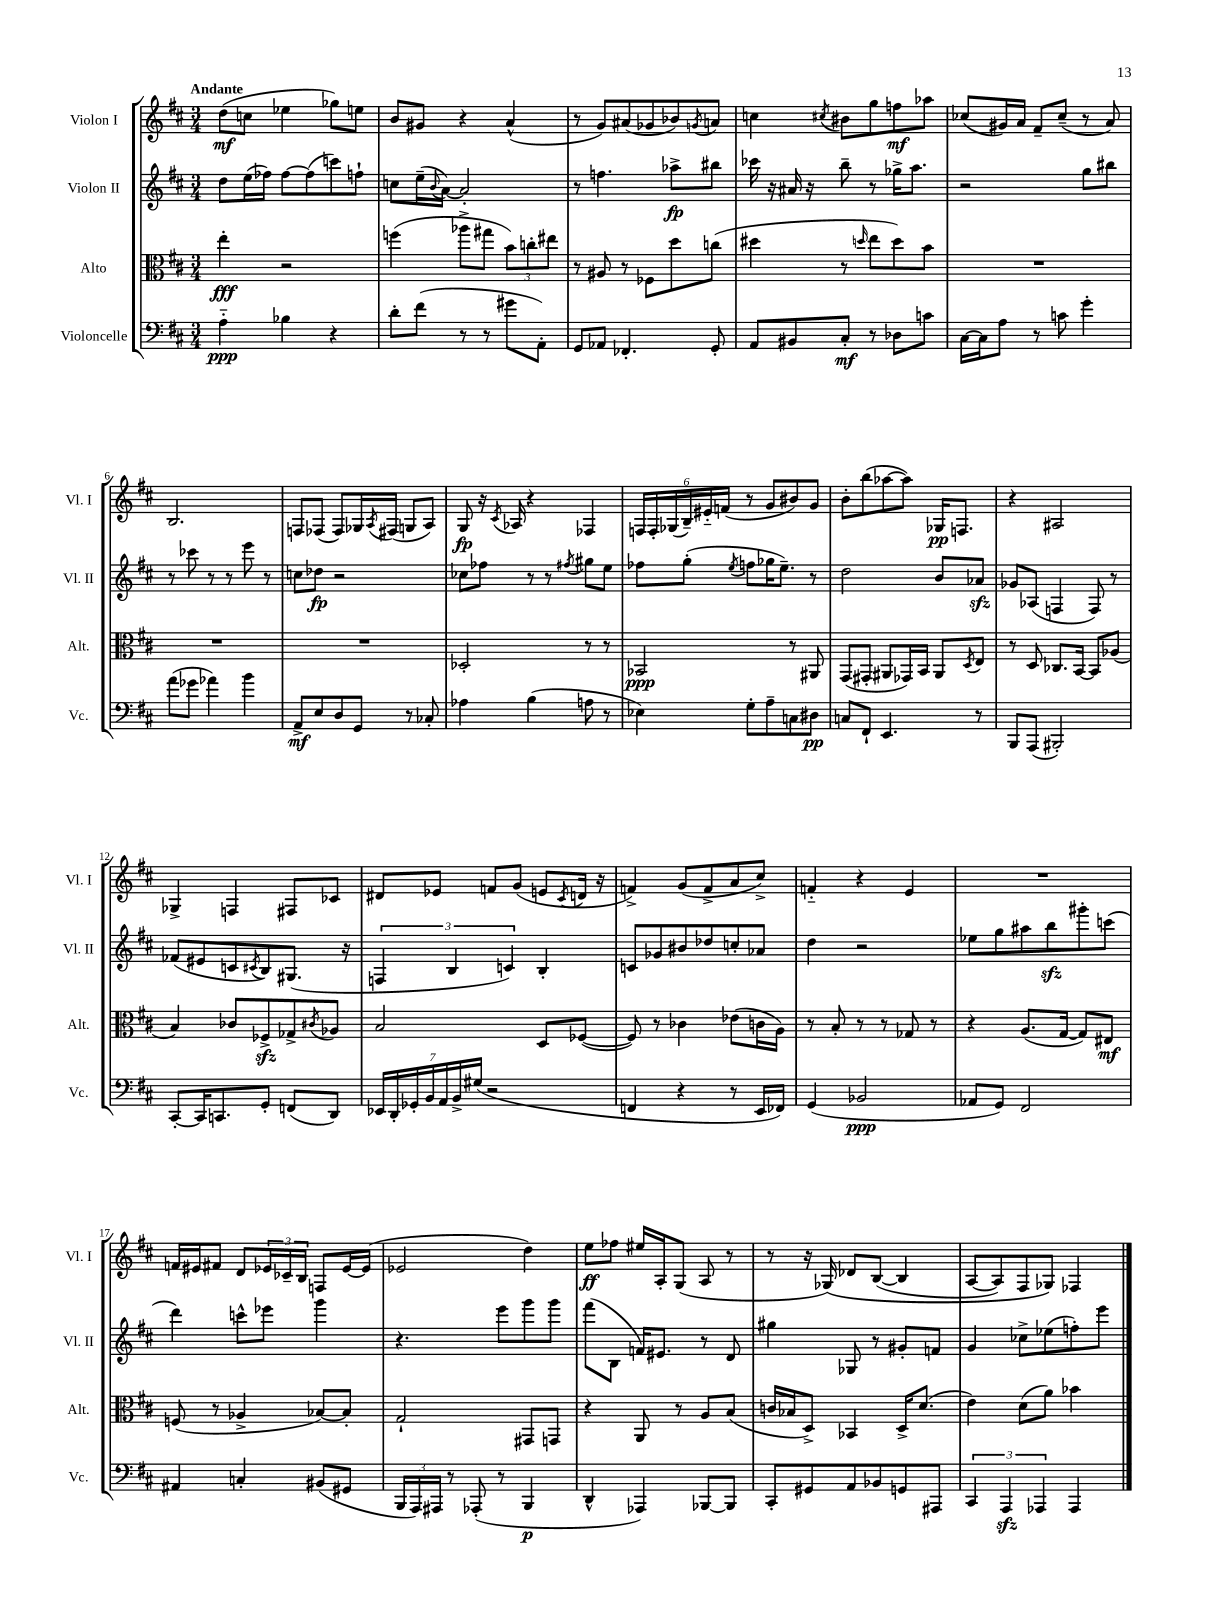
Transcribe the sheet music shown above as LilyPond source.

<<
\new StaffGroup <<
\new Staff = "s0" \with { instrumentName = "Violon I" shortInstrumentName = "Vl. I" } {
    \clef treble \key d \major \numericTimeSignature \time 3/4 \tempo "Andante"
    d''8\mf( c''8 ees''4 ges''8) e''8 |
    b'8 gis'8 r4 a'4-^( |
    r8 g'8) ais'8( ges'8 bes'8) \acciaccatura { g'8 } a'8 |
    c''4 \acciaccatura { cis''8 } bis'8 g''8 f''8\mf aes''8 |
    ces''8( gis'16) a'16 fis'8-- ces''8--( r8 a'8) |
    b2. |
    f8 fes8( fes8) ges16 \acciaccatura { a8 } fis16( g8 a8) |
    g8\fp r16 \acciaccatura { cis'8 } aes16 r4 fes4 |
    \tuplet 6/4 { f16 f16-. ges16( b16--) eis'16-_ f'16( } r8 g'8 bis'8) g'8 |
    b'8-. b''8( aes''8~ aes''8) ges16\pp f8. |
    r4 ais2 |
    ges4-> f4 fis8 ces'8 |
    dis'8 ees'8 f'8 g'8( e'8 \acciaccatura { cis'8 } d'16 r16 |
    f'4->) g'8( f'8-> a'8 cis''8->) |
    f'4-_ r4 e'4 |
    R2. |
    f'16 eis'16 fis'8 d'8 \tuplet 3/2 { ees'16 ces'16-- b16 } f8 ees'16~ ees'16( |
    ees'2 d''4) |
    e''8\ff fes''8 eis''16 a16-. g8( a8 r8 |
    r8 r16 ges16)\( des'8 b8~( b4 |
    a8~ a8) fis8 ges8\) fes4 \bar "|." |
}
\new Staff = "s1" \with { instrumentName = "Violon II" shortInstrumentName = "Vl. II" } {
    \clef treble \key d \major \numericTimeSignature \time 3/4
    d''8 e''16( fes''16) fes''8~ fes''8( c'''8) f''8-! |
    c''8 e''16--( \appoggiatura { b'8 } a'16~) a'2-. |
    r8 f''4. aes''8->\fp bis''8 |
    ces'''16 r16 ais'16 r16 b''8-- r8 ges''16-> a''8. |
    r2 g''8 bis''8 |
    r8 ces'''8 r8 r8 e'''8 r8 |
    c''8 des''8\fp r2 |
    ces''8 fes''8 r8 r8 \acciaccatura { fis''8 } gis''8 e''8 |
    fes''8 g''8-.( \acciaccatura { e''8 } f''8 ges''16 e''8.--) r8 |
    d''2 b'8 aes'8\sfz |
    ges'8 aes8( f4 f8) r8 |
    fes'8( eis'8 c'8 \acciaccatura { cis'8 } b8) gis8.( r16 |
    \tuplet 3/2 { f4 b4 c'4) } b4-. |
    c'8 ges'8 bis'8 des''8 c''8-. aes'8 |
    d''4 r2 |
    ees''8 g''8 ais''8 b''8\sfz gis'''8-. c'''8( |
    d'''4) c'''8-^ ees'''8 g'''4 |
    r4. e'''8 g'''8 g'''8 |
    fis'''8( b8 f'16) eis'8. r8 d'8 |
    gis''4 ges8 r8 gis'8-. f'8 |
    g'4 ces''8-> ees''8( f''8-.) e'''8 \bar "|." |
}
\new Staff = "s2" \with { instrumentName = "Alto" shortInstrumentName = "Alt." } {
    \clef alto \key d \major \numericTimeSignature \time 3/4
    e''4-.\fff r2 |
    f''4( aes''8-> gis''8 \tuplet 3/2 { b'8) c''8-. eis''8 } |
    r8 ais8 r8 fes8 d''8 c''8( |
    dis''4 r8 \grace { d''16 } e''8 d''8) b'8 |
    R2. |
    R2. |
    R2. |
    des2-. r8 r8 |
    bes,2\ppp r8 ais,8 |
    g,8( gis,8-. ais,8 ges,16) b,16 ais,8 \acciaccatura { d8 } e8 |
    r8 d8 ces8. b,16~ b,8 aes8( |
    b4) ces'8 fes8->\sfz ges8-> \acciaccatura { cis'8 } aes8 |
    b2 d8 fes8~( |
    fes8) r8 ces'4 ees'8( c'16 a16) |
    r8 b8-. r8 r8 ges8 r8 |
    r4 a8.( g16~ g8) eis8\mf |
    f8( r8 aes4-> bes8~) bes8-. |
    g2-! gis,8 g,8 |
    r4 a,8 r8 a8 b8( |
    c'16 bes16 d8->) bes,4 d16-> d'8.( |
    e'4) d'8( a'8) bes'4 \bar "|." |
}
\new Staff = "s3" \with { instrumentName = "Violoncelle" shortInstrumentName = "Vc." } {
    \clef bass \key d \major \numericTimeSignature \time 3/4
    a4-_\ppp bes4 r4 |
    d'8-. fis'8( r8 r8 gis'8 a,8-.) |
    g,8 aes,8 fes,4.-. g,8-. |
    a,8 bis,8 cis8-.\mf r8 des8 c'8 |
    cis16~ cis16 a8 r8 c'8 g'4-. |
    a'8( ges'8 aes'4) b'4 |
    a,8->\mf e8 d8 g,8 r8 ces8-. |
    aes4 b4( a8 r8 |
    ees4) g8-. a8-- c8 dis8\pp |
    c8 fis,8-! e,4. r8 |
    b,,8 a,,8( bis,,2-.) |
    cis,8~-. cis,16 c,8. g,8-. f,8( d,8) |
    \tuplet 7/4 { ees,16 d,16-. ges,16-. b,16 a,16 b,16-> gis16( } r2 |
    f,4 r4 r8 e,16 fes,16) |
    g,4( bes,2\ppp |
    aes,8 g,8) fis,2 |
    ais,4 c4-. bis,8( gis,8 |
    \tuplet 3/2 { b,,16 a,,16) ais,,16 } r8 aes,,8-.( r8 b,,4\p |
    d,4-^ aes,,4) bes,,8~ bes,,8 |
    cis,8-. gis,8 a,8 bes,8 g,8 ais,,8 |
    \tuplet 3/2 { cis,4 a,,4\sfz aes,,4 } aes,,4 \bar "|." |
}
>>
>>
